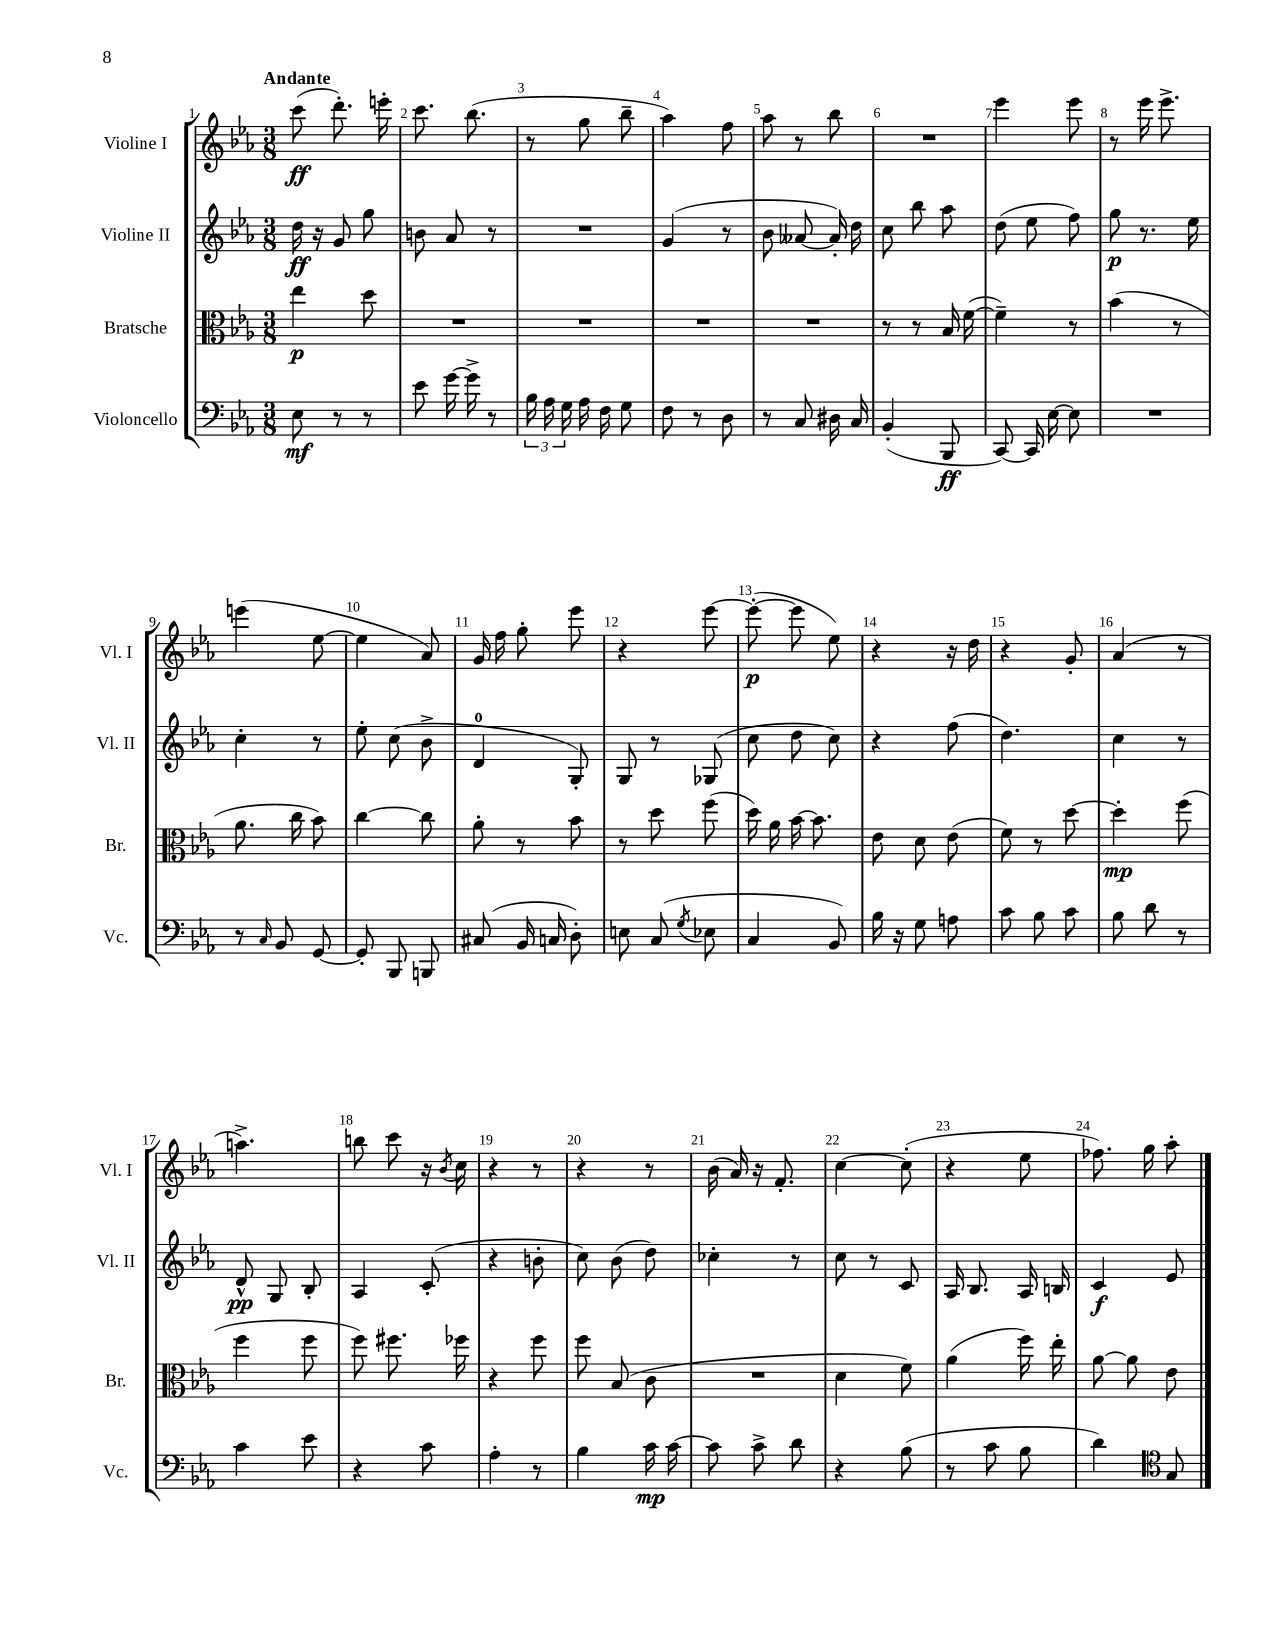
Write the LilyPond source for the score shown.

<<
\new StaffGroup <<
\new Staff = "s0" \with { instrumentName = "Violine I" shortInstrumentName = "Vl. I" } {
    \clef treble \key ees \major \numericTimeSignature \time 3/8 \tempo "Andante"
    \autoBeamOff c'''8\ff( d'''8.-.) e'''16-. |
    c'''8. bes''8.( |
    r8 g''8 bes''8-- |
    aes''4) f''8 |
    aes''8 r8 bes''8 |
    R4. |
    ees'''4 ees'''8 |
    r8 ees'''16 ees'''8.-> |
    e'''4( ees''8~ |
    ees''4 aes'8) |
    g'16 f''16 g''8-. ees'''8 |
    r4 ees'''8~ |
    ees'''8~-.\p( ees'''8 ees''8) |
    r4 r16 d''16 |
    r4 g'8-. |
    aes'4( r8 |
    a''4.->) |
    b''8 c'''8 r16 \acciaccatura { bes'8 } c''16 |
    r4 r8 |
    r4 r8 |
    bes'16( aes'16) r16 f'8.-. |
    c''4~ c''8-.( |
    r4 ees''8 |
    fes''8.) g''16 aes''8-. \bar "|." |
}
\new Staff = "s1" \with { instrumentName = "Violine II" shortInstrumentName = "Vl. II" } {
    \clef treble \key ees \major \numericTimeSignature \time 3/8
    \autoBeamOff d''16\ff r16 g'8 g''8 |
    b'8 aes'8 r8 |
    R4. |
    g'4( r8 |
    bes'8 aeses'8~ aeses'16-.) d''16 |
    c''8 bes''8 aes''8 |
    d''8( ees''8 f''8) |
    g''8\p r8. ees''16 |
    c''4-. r8 |
    ees''8-. c''8( bes'8-> |
    d'4-0 g8-.) |
    g8 r8 ges8( |
    c''8 d''8 c''8) |
    r4 f''8( |
    d''4.) |
    c''4 r8 |
    d'8-^\pp g8 bes8-. |
    aes4 c'8-.( |
    r4 b'8-. |
    c''8) bes'8( d''8) |
    ces''4-. r8 |
    c''8 r8 c'8 |
    aes16 bes8. aes16 b16 |
    c'4\f ees'8 \bar "|." |
}
\new Staff = "s2" \with { instrumentName = "Bratsche" shortInstrumentName = "Br." } {
    \clef alto \key ees \major \numericTimeSignature \time 3/8
    \autoBeamOff ees''4\p d''8 |
    R4. |
    R4. |
    R4. |
    R4. |
    r8 r8 bes16 f'16~( |
    f'4--) r8 |
    bes'4( r8 |
    aes'8. c''16 bes'8) |
    c''4~ c''8 |
    aes'8-. r8 bes'8 |
    r8 d''8 f''8( |
    d''16) aes'16 bes'16~ bes'8. |
    ees'8 d'8 ees'8( |
    f'8) r8 d''8~ |
    d''4-.\mp f''8( |
    f''4 f''8 |
    f''8) fis''8. fes''16 |
    r4 f''8 |
    f''8 bes8( c'8 |
    R4. |
    d'4 f'8) |
    aes'4( f''16) ees''16-. |
    aes'8~ aes'8 ees'8 \bar "|." |
}
\new Staff = "s3" \with { instrumentName = "Violoncello" shortInstrumentName = "Vc." } {
    \clef bass \key ees \major \numericTimeSignature \time 3/8
    \autoBeamOff ees8\mf r8 r8 |
    ees'8 g'16~ g'16-> r8 |
    \tuplet 3/2 { bes16 aes16 g16 } aes16 f16 g8 |
    f8 r8 d8 |
    r8 c8 dis16 c16 |
    bes,4-.( bes,,8\ff |
    c,8~) c,16 ees16~ ees8 |
    R4. |
    r8 \grace { c16 } bes,8 g,8~ |
    g,8-. bes,,8 b,,8 |
    cis8( bes,16 c16 d8-.) |
    e8 c8( \acciaccatura { g8 } ees8 |
    c4 bes,8) |
    bes16 r16 g8 a8 |
    c'8 bes8 c'8 |
    bes8 d'8 r8 |
    c'4 ees'8 |
    r4 c'8 |
    aes4-. r8 |
    bes4 c'16\mp c'16~ |
    c'8 c'8-> d'8 |
    r4 bes8( |
    r8 c'8 bes8 |
    d'4) \clef tenor g8 \bar "|." |
}
>>
>>
\layout { \context { \Score \override BarNumber.break-visibility = ##(#f #t #t) barNumberVisibility = #all-bar-numbers-visible } }
